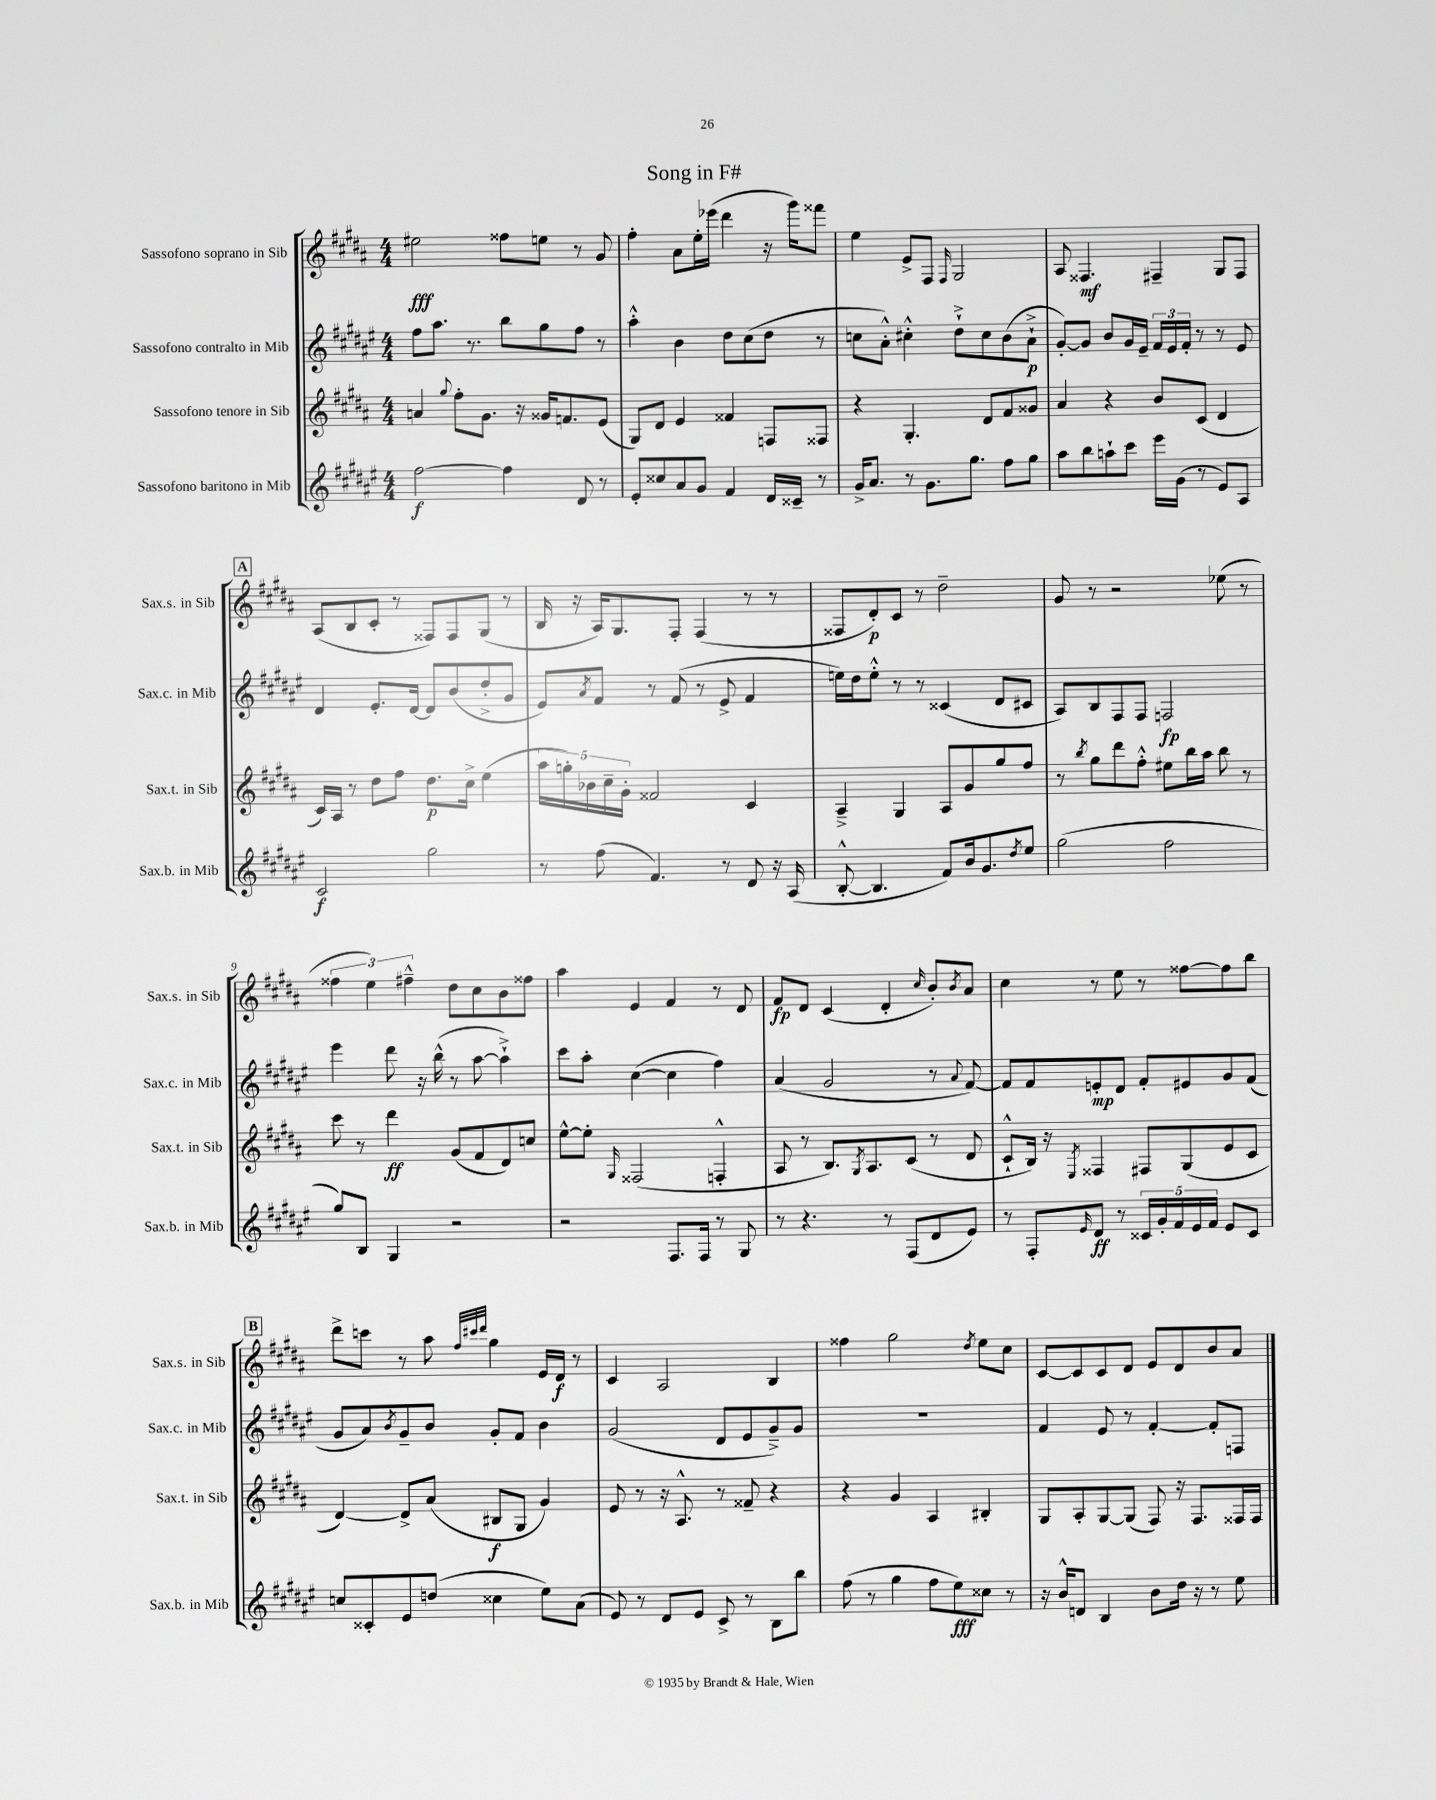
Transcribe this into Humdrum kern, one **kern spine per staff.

**kern	**kern	**kern	**kern
*staff4	*staff3	*staff2	*staff1
*clefG2	*clefG2	*clefG2	*clefG2
*k[f#c#g#d#a#e#]	*k[f#c#g#d#a#]	*k[f#c#g#d#a#e#]	*k[f#c#g#d#a#]
*M4/4	*M4/4	*M4/4	*M4/4
[2ff#	4a	8ff#	2ee#
.	.	8.aa#	.
.	8qqgg#	.	.
.	8ff#'	.	.
.	.	8.r	.
.	8.g#	.	.
4ff#]	.	8bb	8ff##
.	16r	.	.
.	16g##	8gg#	8ee
.	8.f	.	.
8d#	.	8ff#	8r
8r	(8e	8r	8g#
=	=	=	=
8e#'	8G#)	4aa#'^^	4ff#'
8cc##	8d#	.	.
8a#	4e	4b	8a#
8g#	.	.	16ee'
.	.	.	(16eee-
4f#	4f##	8dd#	4ddd#
.	.	(8cc#	.
16d#	8F	8dd#	16r
16c##~	.	.	16ggg#)
8r	8F##	8r	8fff##
=	=	=	=
16g#^	4r	8cc	4ee
8.a#	.	.	.
.	.	8a#'^^)	.
8r	4.G#'	4cc#'^^	8e^
8.g#	.	.	8F#
.	.	.	16qqF#
.	.	8dd#`^	2G#
8.gg#	.	.	.
.	8d#	8cc#	.
8ff#	8f#	(8b	.
8gg#	8g##	8a#`^	.
=	=	=	=
8aa#	4a#	[8g#')	8A#
8bb	.	8g#]	4.F##
8aa`	4r	8b	.
8ccc#	.	16g#	.
.	.	16e#~	.
16eee#	8b	24f#	4F#~
.	.	24e#	.
(16g#	.	.	.
.	.	24f#'	.
8r	(8c#	8r	.
8e#)	4d#	8r	8G#
8A#	.	8e#	8F#
=	=	=	=
2c#	16c#)	4d#	(8A#
.	16A#	.	.
.	8r	.	8B
.	8dd#	8.e#'	8c#'
.	8ff#	.	8r
.	.	[16d#	.
2gg#	8.dd#	8d#]	8F##)
.	.	(8b	8F##
.	16cc#^	.	.
.	(4ee	8dd#'^	(8G#
.	.	8g#	8r
=	=	=	=
8r	20aa#	8e#)	16B
.	20gg')	.	.
.	.	.	16r
.	20b-	.	.
.	.	8qa#	.
(8ff#	.	8f#	16A#)
.	20cc#~	.	.
.	.	.	8.G#
.	20g#'	.	.
4.f#)	2f##	8r	.
.	.	(8f#	8F#'
.	.	8r	(4F#
8r	.	8e#^	.
8d#	4c#	4f#	8r
16r	.	.	8r
(16A#	.	.	.
=	=	=	=
[8B'^^	4A#~^	16ee)	8F##
.	.	16dd#	.
4.B]	.	8ee'^^	8d#')
.	4G#	8r	8c#
.	.	8r	8r
8f#)	8A#	(4c##	2dd#~
16b	8g#	.	.
8.g#	.	.	.
.	8gg#	8d#	.
8qdd#	.	.	.
8ee#	8ff#	8c#	.
=	=	=	=
(2gg#	8r	8A#)	8g#
.	8qbb	.	.
.	8gg#	8B	8r
.	8ddd#	8F#	2r
.	8ff#'^^	8F#	.
2ff#	8ee#	2F	.
.	16bb	.	.
.	16aa#	.	.
.	8bb	.	(8ee-
.	8r	.	8r
=	=	=	=
8gg#)	8ccc#	4eee#	6ff##
8B	8r	.	.
.	.	.	6ee)
4G#	4ddd#	8ddd#	.
.	.	.	6ff#~^^
.	.	16r	.
.	.	(16bb^^	.
2r	(8g#	8r	8dd#
.	8f#	[8aa#	8cc#
.	8d#)	4aa#`^])	8b
.	8cc	.	8ff##
=	=	=	=
2r	[8ee^^	8ccc#	4aa#
.	8ee']	8aa#'	.
.	16qqG#	.	.
.	(2F##	([4cc#	4e
8.F#	.	4cc#]	4f#
16F#	.	.	.
8r	4F'^^	4ff#)	8r
8G#	.	.	8d#
=	=	=	=
8r	8A#	(4a#	8f#
4.r	8r	.	8d#
.	8.B)	2g#	(4c#
.	8qG#	.	.
.	8.A#	.	.
8r	.	.	4d#'
(8F#	(8c#	.	.
.	.	.	16qqcc#
8d#	8r	8r	8b')
.	.	8qqa#	8qb
8e#)	8d#	[8f#)	8a#
=	=	=	=
8r	8c#`^^	8f#]	4cc#
8F#'	16B)	8f#	.
.	16r	.	.
16qqe#	8qE	.	.
8d#	4F##	8e'	8r
8r	.	8d#	8ee
20c##	8F#	8f#'	8r
20g#'	.	.	.
20f#	.	.	.
.	(8G#	8e#	[8ff##
20e#	.	.	.
20f#	.	.	.
8e#	8e	8g#	8ff##]
8c##	8c#	(8f#	8bb
=	=	=	=
8cc	[4d#)	8g#	8ddd#^
8c##'	.	8a#)	8ccc
.	.	8qb	.
8e#	8d#^]	8g#~	8r
(8dd	(8a#	8b	8aa#
.	.	.	32qqff#
.	.	.	32qqccc#
.	.	.	32qqddd#
4cc##	8B#	8g#'	4gg#
.	8G#	8f#	.
8ee#)	4g#)	4b	16e
.	.	.	16d#
(8a#	.	.	8r
=	=	=	=
8e#)	8e	(2g#	4c#
8r	8r	.	.
8d#	16r	.	2A#
.	8.A#^^	.	.
8e#	.	.	.
8c#^	8r	8d#	.
8r	8f##~	8e#	.
8B	4r	8g#~^)	4B
8bb	.	8g#	.
=	=	=	=
(8ff#	4r	1r	4ff##
8r	.	.	.
4gg#	4g#	.	2gg#
8ff#	4A#	.	.
8ee#)	.	.	.
.	.	.	8qdd#
8cc##	4B#'	.	8ee
8r	.	.	8cc#
=	=	=	=
16r	8G#	4f#	[8c#
16b^^	.	.	.
8d	8A#'	.	8c#]
4B	[8G#	8e#	8c#
.	(8G#]	8r	8d#
8b	8F#)	[4f#'	8e
16dd#	16r	.	8d#
16r	8.F#	.	.
8r	.	8f#']	8b
8ee#	16F##	8F	8a#
.	16F##	.	.
==	==	==	==
*-	*-	*-	*-
